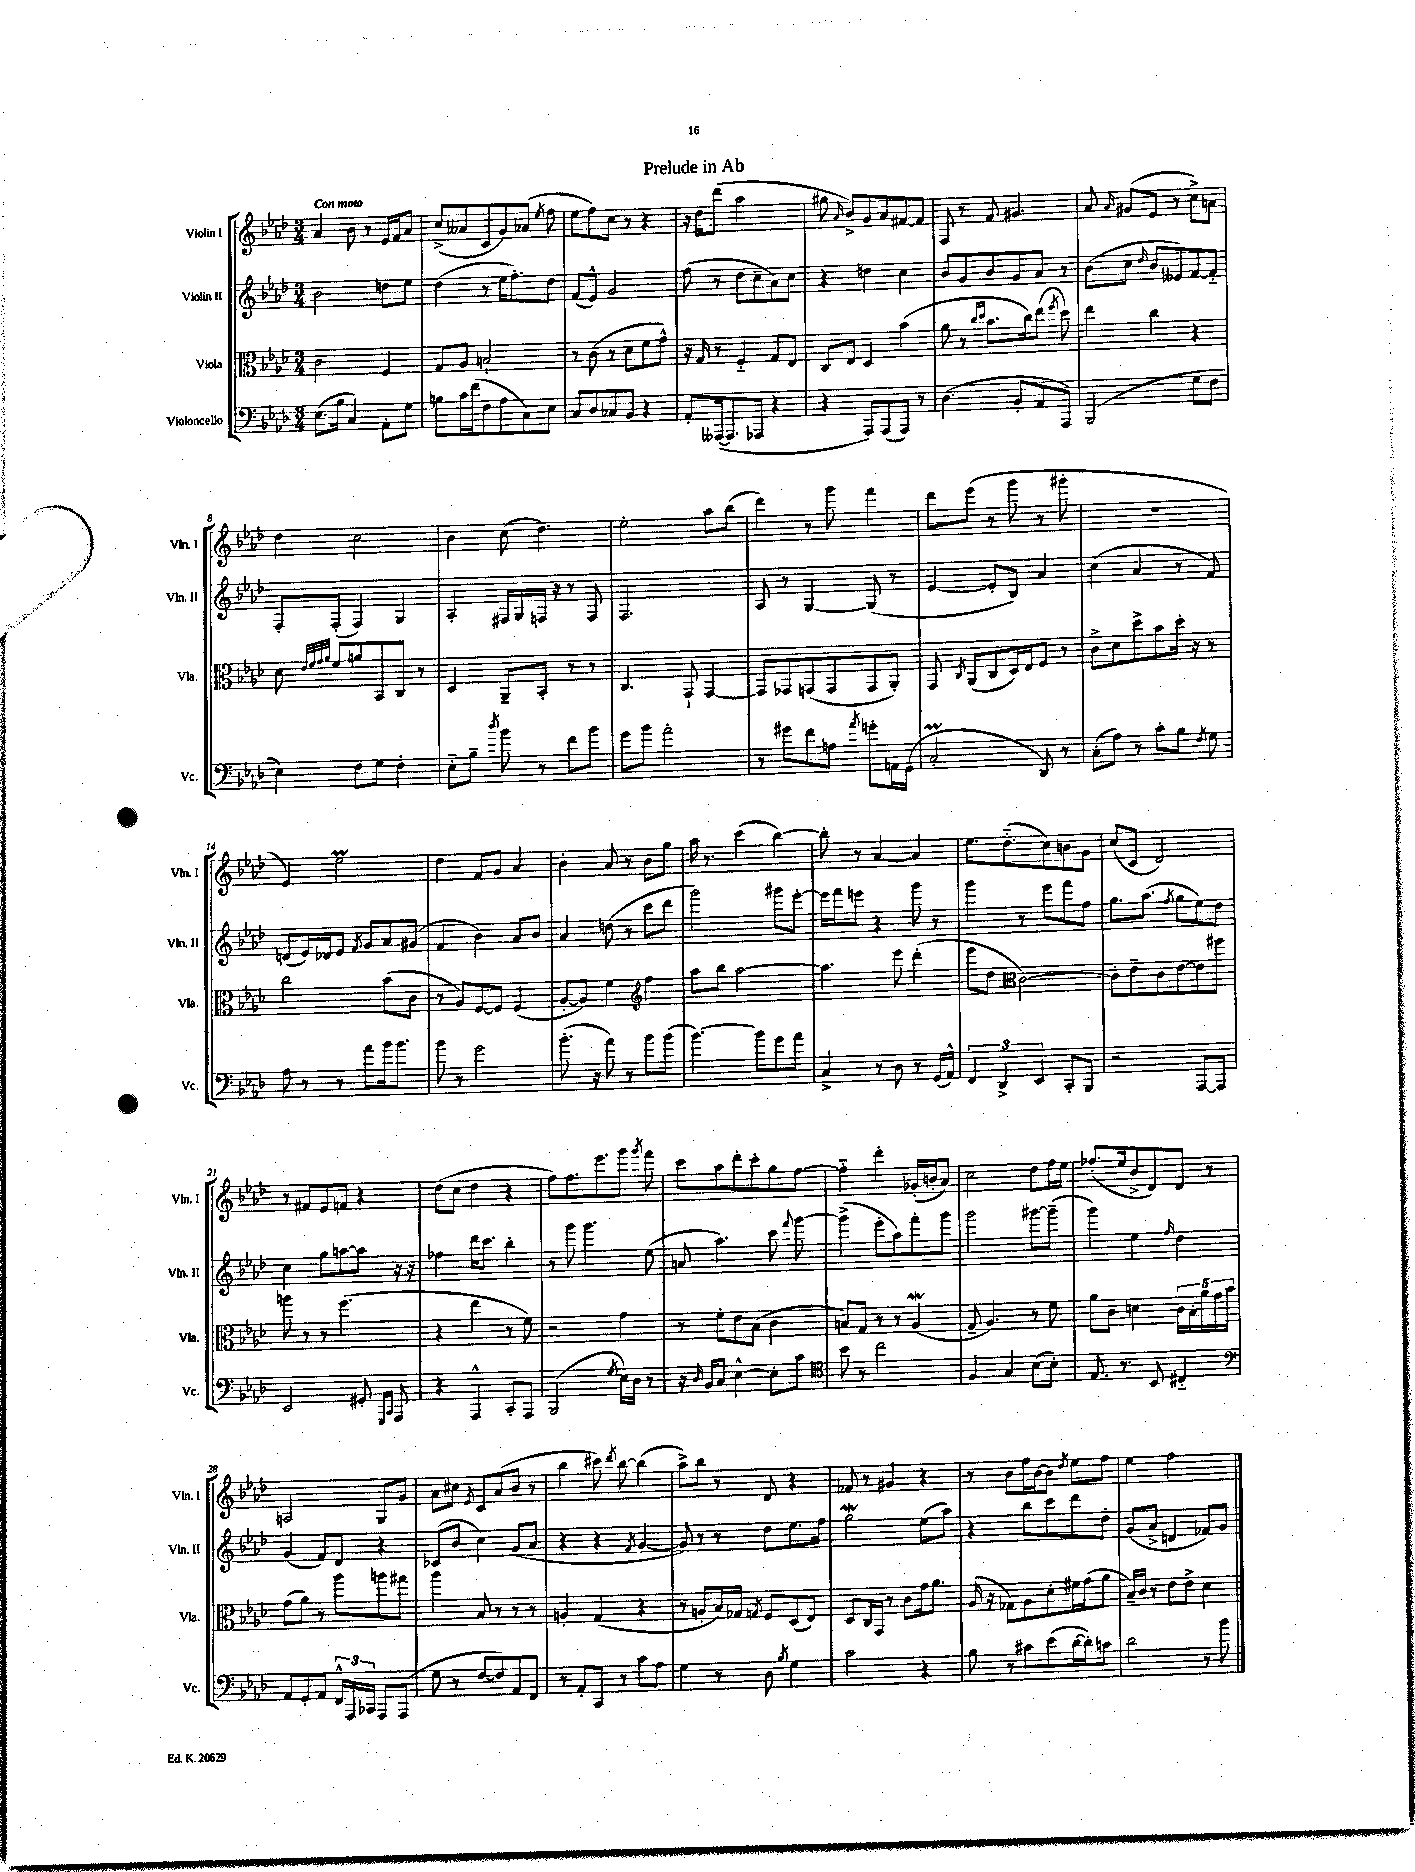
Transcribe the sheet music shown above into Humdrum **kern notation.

**kern	**kern	**kern	**kern
*staff4	*staff3	*staff2	*staff1
*clefF4	*clefC3	*clefG2	*clefG2
*k[b-e-a-d-]	*k[b-e-a-d-]	*k[b-e-a-d-]	*k[b-e-a-d-]
*M3/4	*M3/4	*M3/4	*M3/4
(8.E-	2c	2b-	4a-
16B-	.	.	.
4C)	.	.	8b-
.	.	.	8r
8AA-'	4F	8dd	16e-
.	.	.	16f
8G	.	8ee-	8a-
=	=	=	=
8B	8G	(4dd-	(8cc^
16c	8A-	.	8a--
(16f	.	.	.
8F	2B`	8r	8c
8A-	.	16ee-	8g)
.	.	8.ff')	.
8C)	.	.	(8a-
.	.	.	8qee-
8E-	.	8dd-	8ff
=	=	=	=
8C	8r	(8f	8ee-
8D-	(8c	8e-^^)	8ff)
8C-	8r	2g	8cc
8BB-	8d-	.	8r
4r	8f	.	4r
.	8g^^)	.	.
=	=	=	=
8AA-'	16r	(8ff	16r
.	16G	.	16dd-
([16AAA--	8r	8r	(8ddd-
8.AAA--]	.	.	.
.	4F'~	8dd-	2aa-
8AAA-	.	8cc~	.
4r	8G	8a-)	.
.	8E-	8cc	.
=	=	=	=
4r	8C	4r	8gg#
.	.	.	16qqa-
.	8E-	.	8b-^)
8AAA-)	4D-	4dd	8g
(8AAA-	.	.	8a-
8AAA-)	(4b-	4cc	[8f#
8r	.	.	8f#]
=	=	=	=
(4.D-	8a-	8b-	8F
.	8r	8g	8r
.	16qqcc	.	.
.	16qqdd-	.	.
.	8.b-	8b-	8f
8BB-'	.	8g	4.g#
.	16cc)	.	.
8AA-	(8ee-	8a-	.
.	8qff	.	.
8AAA-)	8dd-)	8r	.
=	=	=	=
(2BBB-	4ee-	(8b-	8a-
.	.	.	16qqa-
.	.	8cc	(8g#
.	.	16qqdd-	.
.	4cc	8b-	8e-
.	.	8e--)	8r
8G	4r	[8f	8cc^)
8F	.	8f'~]	8a
=	=	=	=
4E-)	8d-	8F'	4dd-
.	32qqe-	.	.
.	32qqf	.	.
.	32qqg	.	.
.	32qqa-	.	.
.	8f	(8F'	.
8F	8a	4F)	2cc
8G	8BB-	.	.
4F'	8C	4G	.
.	8r	.	.
=	=	=	=
8E-'~	4D-	4A-'	4b-
8B-~	.	.	.
8qdd-	.	.	.
8b-	8AA-~	16F#	(8cc
.	.	16G	.
8r	8BB-'	16F	4.dd-)
.	.	16r	.
8f	8r	8r	.
8b-	8r	8F	.
=	=	=	=
8g	4.C	2.F	2ee-'
8b-	.	.	.
2a-'	.	.	.
.	8GG`	.	.
.	[4GG	.	8aa-
.	.	.	(8bb-
=	=	=	=
8r	8GG]	8A-	4ddd-)
8g#	8GG-	8r	.
8f	(8GG	[4G	8r
8A	8GG	.	8ggg
8qa-	.	.	.
8g'	8GG	(8G]	4fff
16AA	8AA-')	8r	.
(16GG	.	.	.
=	=	=	=
2C'	8GG	[4e-	8ddd-
.	8qC	.	.
.	(8AA-	.	(8eee-
.	8C	8e-']	8r
.	16D-)	8B-)	8ggg
.	16E-	.	.
8DD-)	8F	4a-	8r
8r	8r	.	8ggg#'
=	=	=	=
(8C'	8c^	(4cc	2.r
8A-)	8d-	.	.
8r	8dd-^	4a-	.
8c'	8b-	.	.
8B-	16dd-'	8r	.
.	16r	.	.
8qF	.	.	.
8G	8r	8f)	.
=	=	=	=
8A-	2cc	(8d	4e-)
8r	.	16e-)	.
.	.	16d-	.
8r	.	8e-	2ee-
.	.	8qf	.
8a-	.	8g	.
16b-	(8b-	8a-	.
8.b-	.	.	.
.	8c	(8g#	.
=	=	=	=
8b-	8r	4f	4dd-
8r	8A-)	.	.
2g	[8F	4b-)	8f
.	8F]	.	8g
.	(4F	8a-	4a-
.	.	8b-	.
=	=	=	=
(8.b-'	[8A-'	4a-	4b-'
.	8A-])	.	.
16r	.	.	.
8a-)	4f	(8dd	8a-
8r	.	8r	8r
*	*clefG2	*	*
8b-	4ff	8ccc	8b-
(8b-	.	8ddd-	8gg
=	=	=	=
[4.b-)	8aa-	2ggg)	16aa-
.	.	.	8.r
.	8bb-	.	.
.	[2aa-	.	(4ccc
8b-]	.	.	.
8g	.	8ggg#	[4bb-)
8a-	.	[8eee-'	.
=	=	=	=
4C^	4.aa-]	16eee-]	8bb-']
.	.	16fff	.
.	.	8eee	8r
8r	.	4r	[4a-
8D-	8eee-	.	.
8r	(4ddd-'	8ggg	4a-]
(16GG	.	8r	.
16AA-^^)	.	.	.
=	=	=	=
6FF	8eee-	4ggg	8.ee-
.	8dd-	.	.
6DD-^	.	.	.
.	.	.	(8.dd-'~
*	*clefC3	*	*
.	[2c)	8r	.
6EE-	.	.	.
.	.	8eee-	8cc)
8CC'	.	8fff	8b
8BBB-	.	8ff	8g
=	=	=	=
2r	8c']	8.gg	(8cc
.	8e-~	.	8c
.	.	(8.aa-	.
.	8c	.	2d-)
.	.	8qff	.
.	[8e-	8gg	.
[8AAA-	8e-]	8ee-)	.
8AAA-]	8ff#	8dd-	.
=	=	=	=
2EE-	8aa	4cc	8r
.	8r	.	8f#
.	8r	8gg	8e-
.	(4.ff	[8aa	8f
8GG#'	.	8aa]	4r
16qqGGG	.	.	.
16qqCC	.	.	.
8AAA-	.	16r	.
.	.	16r	.
=	=	=	=
4r	4r	4ff-	(8dd-
.	.	.	8cc
4AAA-^^	4ee-	16ddd-	4dd-
.	.	8.ccc	.
8CC'	8r	4bb-'	4r
8AAA-	8f)	.	.
=	=	=	=
(2BBB-	2r	8r	8ff)
.	.	8ggg	8.ff
.	.	4.ggg	.
.	.	.	8.eee-
8qG	.	.	.
16E-)	4g	.	8ggg
16D-	.	.	.
.	.	.	8qggg
8r	.	(8ee-	8fff
=	=	=	=
16r	8r	8a	8ccc
16qqD-	.	.	.
16BB-	.	.	.
8C	8f'	4.aa-)	8aa-
[4E-^^	8e-	.	8ddd-'
.	(8B-	.	8ccc'
8E-']	4c	8ccc	8gg
.	.	8qqfff	.
8c	.	[8ggg	[8ff
=	=	=	=
*clefC4	*	*	*
8b-	8B)	(4ggg^]	4ff'~]
8r	8G	.	.
2cc	8r	8eee-'	4ddd-'
.	8r	8aa-)	.
.	(4A-	8fff'	(16g-'
.	.	.	16b'
.	.	8ggg	8a-)
=	=	=	=
4F	8G~	2ggg	2cc
.	4.A-)	.	.
4G	.	.	.
(8B-	8r	[8ggg#	8dd-
8B-')	8f	(8ggg#~]	16ff
.	.	.	16ee-
=	=	=	=
8.E-	8a-	4ggg)	(8.ff-'
.	8c	.	.
8.r	.	.	16ee-
.	4d	4ee-	8b-^
8BB-	.	.	8d-)
.	.	16qqff	.
4C#'~	20c	4dd-	8d-
.	20B-'	.	.
.	20a-	.	.
.	.	.	8r
.	20g	.	.
.	20b-	.	.
=	=	=	=
*clefF4	*	*	*
8AA-	(8g	(4g	2A
8GG'	8a-)	.	.
8AA-	8r	8f)	.
24FF^^	8aa-	8d-	.
24AAA-	.	.	.
24CC-	.	.	.
8AAA-	8aa	4r	8G
(8AAA-	8gg#	.	8g
=	=	=	=
8G	4aa-	(8c-	8a-
8r	.	8b-	8cc#
.	.	.	8qe-
[8F	8B-	4cc)	8c
8F])	8r	.	(8a-
8AA-	8r	(8g	8b-
8FF	8r	8a-	8r
=	=	=	=
8r	4A'	4r	4bb-
8AA-'	.	.	.
8CC	(4G	4r	8ccc#)
.	.	.	8qddd-
8r	.	.	[8bb-
.	.	8qf	.
8c	4r	[4g	(4bb-]
8A-	.	.	.
=	=	=	=
4G	8r	8g])	8aa-^)
.	8A'	8r	8bb-
8r	16B-)	8r	8r
.	16G-	.	.
.	8qG	.	.
8D-	8F	8dd-	8d-
8qB-	.	.	.
4G	(8D-	8.ee-	4r
.	8E-)	.	.
.	.	16ff	.
=	=	=	=
2c	8D-	2gg	8f-
.	16C	.	8r
.	16GG	.	.
.	8r	.	4g#
.	8c	.	.
4r	16g	(8ee-	4r
.	8.a-	.	.
.	.	8aa-)	.
=	=	=	=
8B-	(16A-	4r	8r
.	16r	.	.
8r	8G-)	.	8b-
8c#	8A-	8bb-	16ff
.	.	.	[16b-
(8e-	8d-'	8ccc	8b-]
.	.	.	8qdd-
[16d-	16f#	8ddd-	8ee-
16d-'])	(16g	.	.
8c	8a-	8dd-'	8ff
=	=	=	=
2d-	16B-~)	(8g	4ee-
.	16c	.	.
.	8r	8a-^	.
.	8e-	4d	2ff
.	8e-^	.	.
8r	4d-	8f-)	.
8b-	.	8g	.
==	==	==	==
*-	*-	*-	*-
